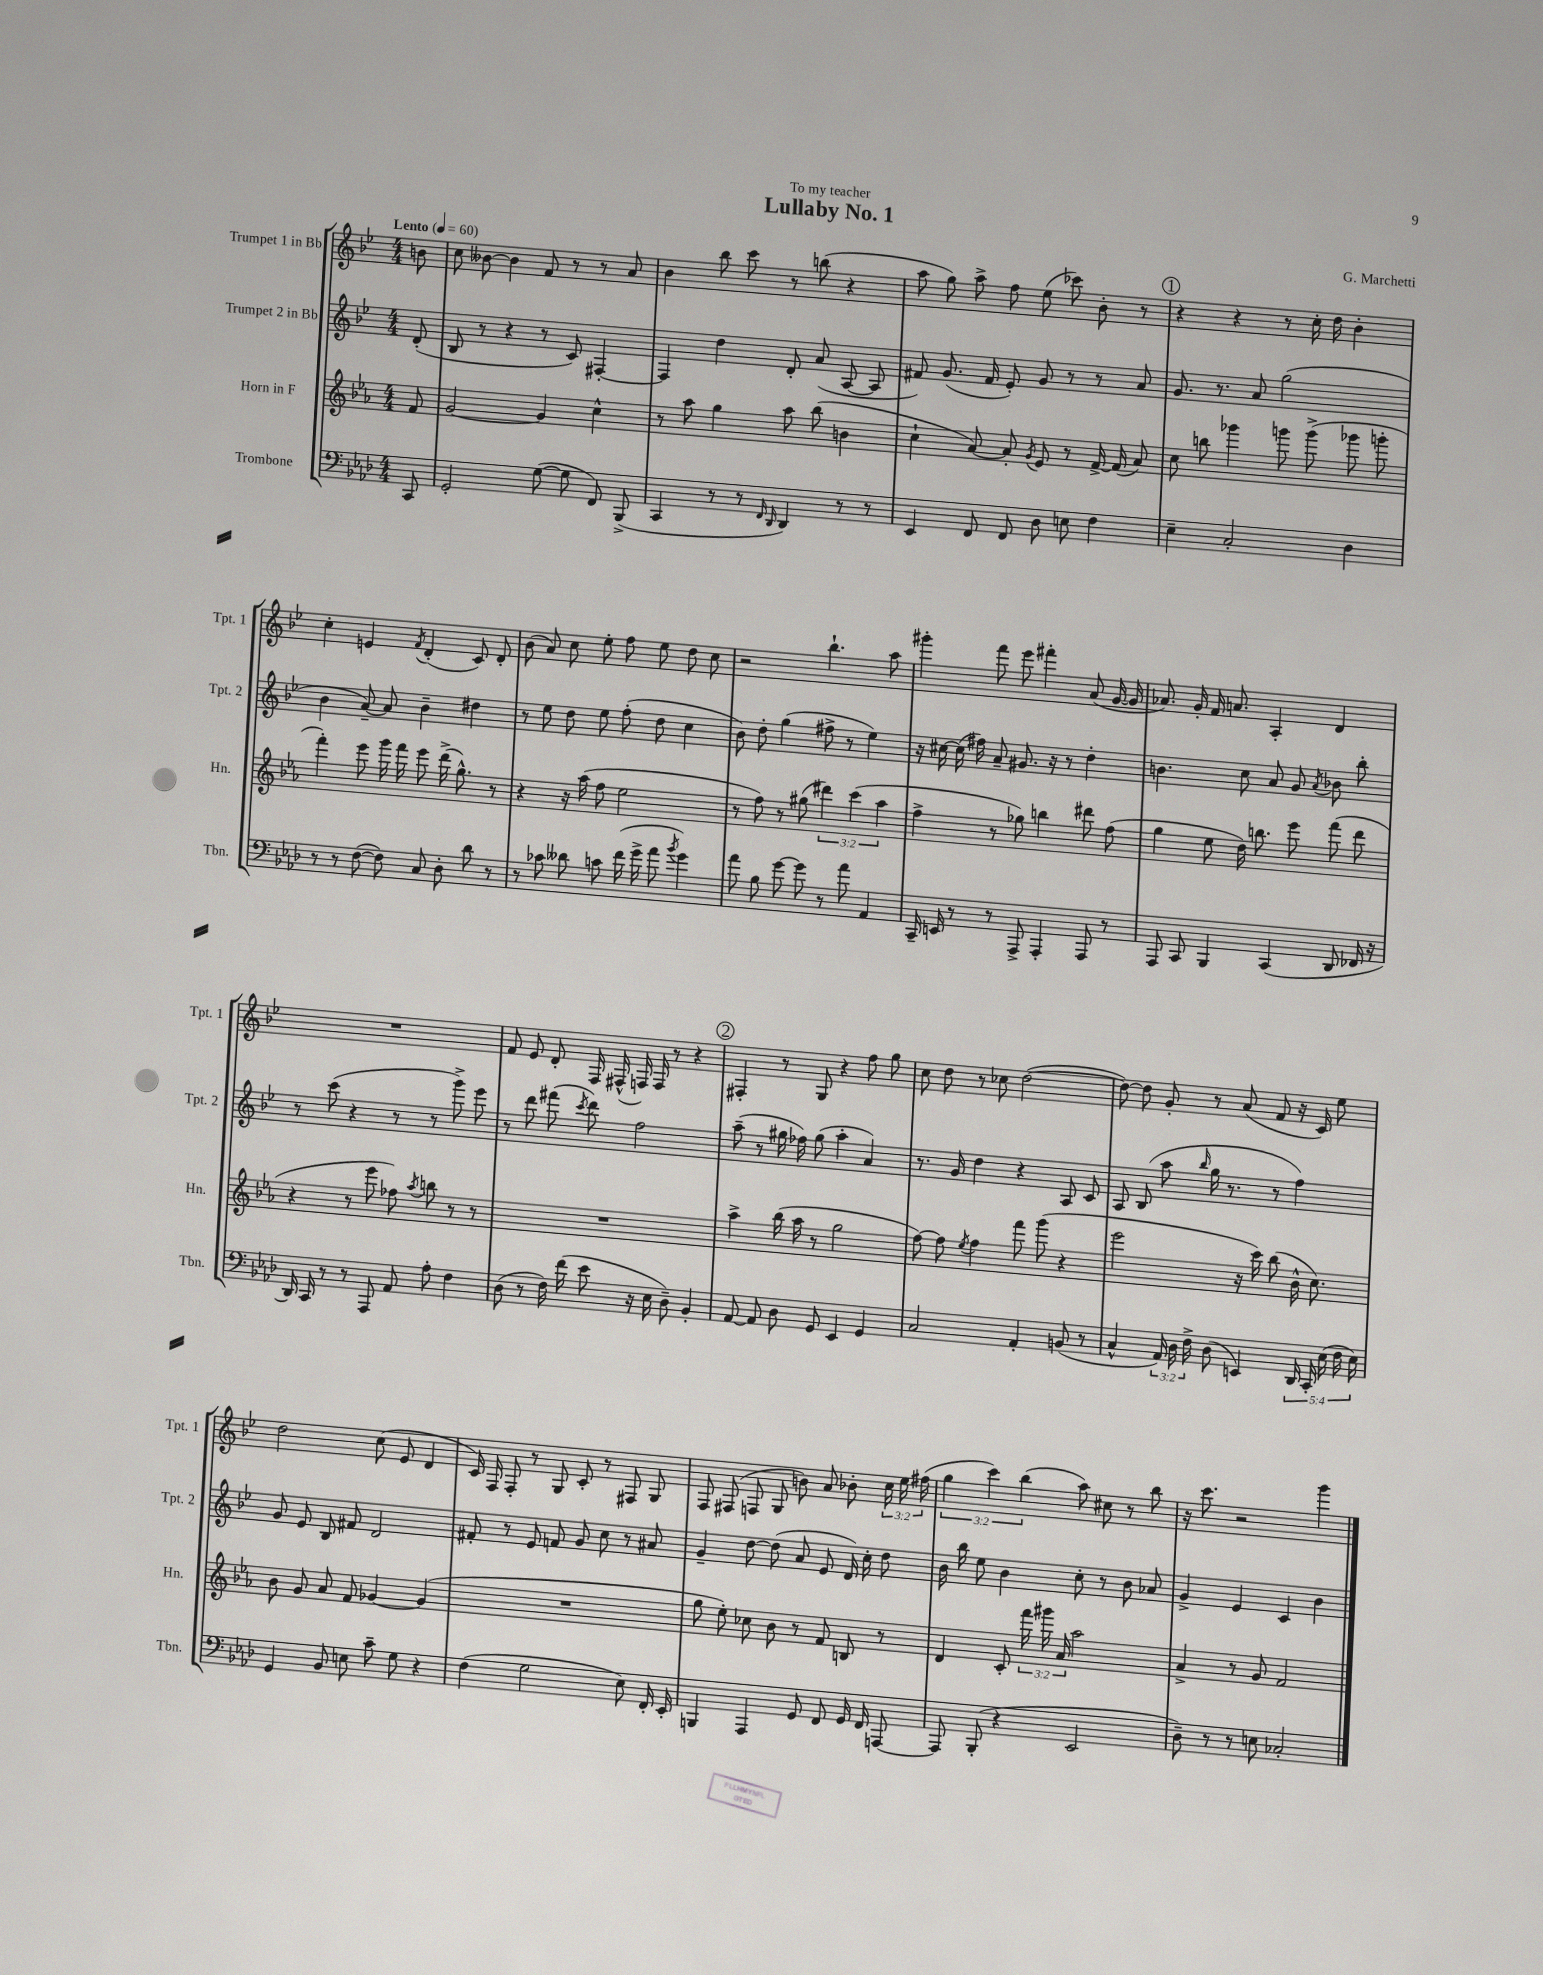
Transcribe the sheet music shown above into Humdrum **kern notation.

**kern	**kern	**kern	**kern
*staff4	*staff3	*staff2	*staff1
*clefF4	*clefG2	*clefG2	*clefG2
*k[b-e-a-d-]	*k[b-e-a-]	*k[b-e-]	*k[b-e-]
*M4/4	*M4/4	*M4/4	*M4/4
*MM60	*MM60	*MM60	*MM60
8CC	8f	(8d'	8b
=	=	=	=
2GG'	[2g	8B-	8cc
.	.	8r	[8b--
.	.	4r	4b--]
([8G	4g]	8r	8f
8G]	.	8c)	8r
8FF)	4cc^^	[4F#'	8r
(8BBB-^	.	.	8a
=	=	=	=
4CC	8r	4F#]	4b-
.	8aa-	.	.
8r	4gg	4dd	8bb-
8r	.	.	8ccc
16qqFF	.	.	.
16qqDD-	.	.	.
4DD-)	8aa-	8d'	8r
.	(8bb-	(8a	(8bb
8r	4b	[8A	4r
8r	.	8A]	.
=	=	=	=
4EE-	4cc`	8f#)	8aa
.	.	(8.g	8gg)
8FF	[8a-)	.	8aa^
.	.	16f#	.
8FF	8a-']	8e-')	8ff
.	8qg	.	.
8D-	8e-	8g	(8ee-
8E	8r	8r	8ccc-)
4F	[16f^	8r	8b-'
.	(16f]	.	.
.	8a-)	8a	8r
=	=	=	=
4E-~	8cc	8.g	4r
.	8bb	.	.
.	.	8.r	.
2C'	4ggg-	.	4r
.	.	8a	.
.	8ggg	(2gg	8r
.	(8ggg^	.	16cc'
.	.	.	16dd
4D-	8ggg-	.	4b-'
.	8ggg'	.	.
=	=	=	=
8r	4fff')	4b-	4cc'
8r	.	.	.
([8F	8eee-	[8a~)	4e
8F])	16ggg	8a]	.
.	16fff	.	.
.	.	.	8qf
8C	8eee-	4b-~	(4d'
8D-'	(16ddd^	.	.
.	8.gg^^)	.	.
8d-	.	4dd#	8c)
8r	8r	.	8d'
=	=	=	=
8r	4r	8r	(8b-
8c-	.	8ee-	8a)
8d--	16r	8dd	8cc
.	(16aa-	.	.
8c	8ff	8ee-	8ee-'
(16f	2ee-	(8ff'	8ff
16g^	.	.	.
8a-	.	8dd	8ee-
8qb-	.	.	.
4g)	.	4cc	8dd
.	.	.	8cc
=	=	=	=
8a-	8r	8b-)	2r
8B-	8ff)	8dd'	.
[8g	8r	(4gg	.
8g]	(8gg#	.	.
8r	6ddd#)	8ff#^	4.bb-`
8a-	.	8r	.
.	(6ccc	.	.
4AA-	.	4ee-)	.
.	6aa-	.	.
.	.	.	8aa
=	=	=	=
16CC~	4ff^	16r	4ggg#'
16EE	.	[16cc#	.
8r	.	(16cc#]	.
.	.	16ff#)	.
8r	8r	8a~	8fff
8AAA-^	8gg-)	8.g#	8eee-
4AAA-'	4bb	.	4fff#'
.	.	16r	.
.	.	8r	.
8AAA-	8ddd#	4dd'	(8a
8r	(8ff	.	[16g
.	.	.	16g]
=	=	=	=
8AAA-	4gg	4.b	8.a-)
8CC	.	.	.
.	.	.	16g'
4BBB-	8ee-	.	16f
.	.	.	8.a
.	16dd)	8cc	.
.	8.bb	.	.
(4CC	.	8a	4A'
.	8eee-	8g	.
.	.	8qa	.
8DD-	(8fff	8b-	4d
16FF-	8ddd	8bb-'	.
16r	.	.	.
=	=	=	=
16DD-)	4r	8r	1r
16CC	.	.	.
8r	.	(8ccc	.
8r	8r	4r	.
8AAA-	8eee-	.	.
8AA-	8ff-)	8r	.
.	8qaa-	.	.
8A-'	8bb	8r	.
4F	8r	8ggg^)	.
.	8r	8eee-	.
=	=	=	=
(8D-	1r	8r	8f
8r	.	8ddd	8e-
16F)	.	(8fff#	8d'
(16f	.	.	.
.	.	8qccc	.
8e-	.	8ddd)	16F
.	.	.	(16F#^^
16r	.	2ff	16F)
16E-	.	.	16F
8D-~)	.	.	8r
4BB-'	.	.	4r
=	=	=	=
[8AA-	4aa-^	(8aa~	4F#'
8AA-]	.	8r	.
8D-	(16bb-	16gg#	8r
.	16aa-	16ff-)	.
8GG	8r	(8gg#	8G
4EE-	2gg	4aa'	4r
4GG	.	4a)	8ff
.	.	.	8gg
=	=	=	=
2C	[8ff)	8.r	8cc
.	8ff]	.	8dd
.	.	16g	.
.	8qee-	.	.
.	4ff	4dd	8r
.	.	.	8cc-
4AA-'	8fff	4r	([2dd
.	(8ggg	.	.
(8BB	4r	8A	.
8r	.	8c	.
=	=	=	=
4C^^	2eee-	8A	8dd_)
.	.	(8B-	8dd]
24AA-)	.	8aa	8g'
24D-	.	.	.
24F^	.	.	.
.	.	16qqbb-	.
(8D-	.	16gg	8r
.	.	8.r	.
4EE)	16r	.	(8a
.	16ccc)	.	.
.	(8bb-	8r	8f
20DD-	16b-^^	4ff)	16r
20CC'	.	.	.
.	8.cc)	.	16c)
(20E-	.	.	.
.	.	.	8ee-
20F	.	.	.
20E-)	.	.	.
=	=	=	=
4GG	8b-	8g	2dd
.	8g	8e-	.
8BB-	8a-	8B-	.
8E	8f	8f#	.
8c~	[4g-	2d	(8cc
8G	.	.	8e-
4r	(4g-]	.	4d
=	=	=	=
(4F	1r	8f#'	16c)
.	.	.	16F
.	.	8r	8F'
2G	.	8e-	8r
.	.	8f	8G
.	.	8g	8c'
.	.	8cc	8r
8E-)	.	8r	8F#
16FF'	.	8a#	8G
16EE-'	.	.	.
=	=	=	=
4BBB	8gg	4g~	8F
.	8ee-')	.	(8F#
4AAA-	8cc-	[8dd	8F
.	8b-	(8dd]	8G
8GG	8r	8a	8b)
8FF	8f	8e-	8a
16GG	8B	16d)	8b-'
16FF	.	16cc'	.
[8AAA	8r	8dd	24cc
.	.	.	24ee-
.	.	.	(24ff#
=	=	=	=
8AAA]	4d	16b-	6gg
.	.	16bb-	.
(8BBB-'	.	8ee-	.
.	.	.	6ccc)
4r	8c'	4b-	.
.	.	.	(6bb-
.	24fff	.	.
.	24ggg#	.	.
.	24a-	.	.
2EE-	2aa-	8cc'	8aa)
.	.	8r	8cc#
.	.	8b-	8r
.	.	8a-	8bb-
=	=	=	=
8D-~)	4a-^	4g^	16r
.	.	.	8.ccc
8r	.	.	.
8r	8r	4e-	2r
8E	8g	.	.
2C-'	2f	4c	.
.	.	4b-	4ggg
==	==	==	==
*-	*-	*-	*-
